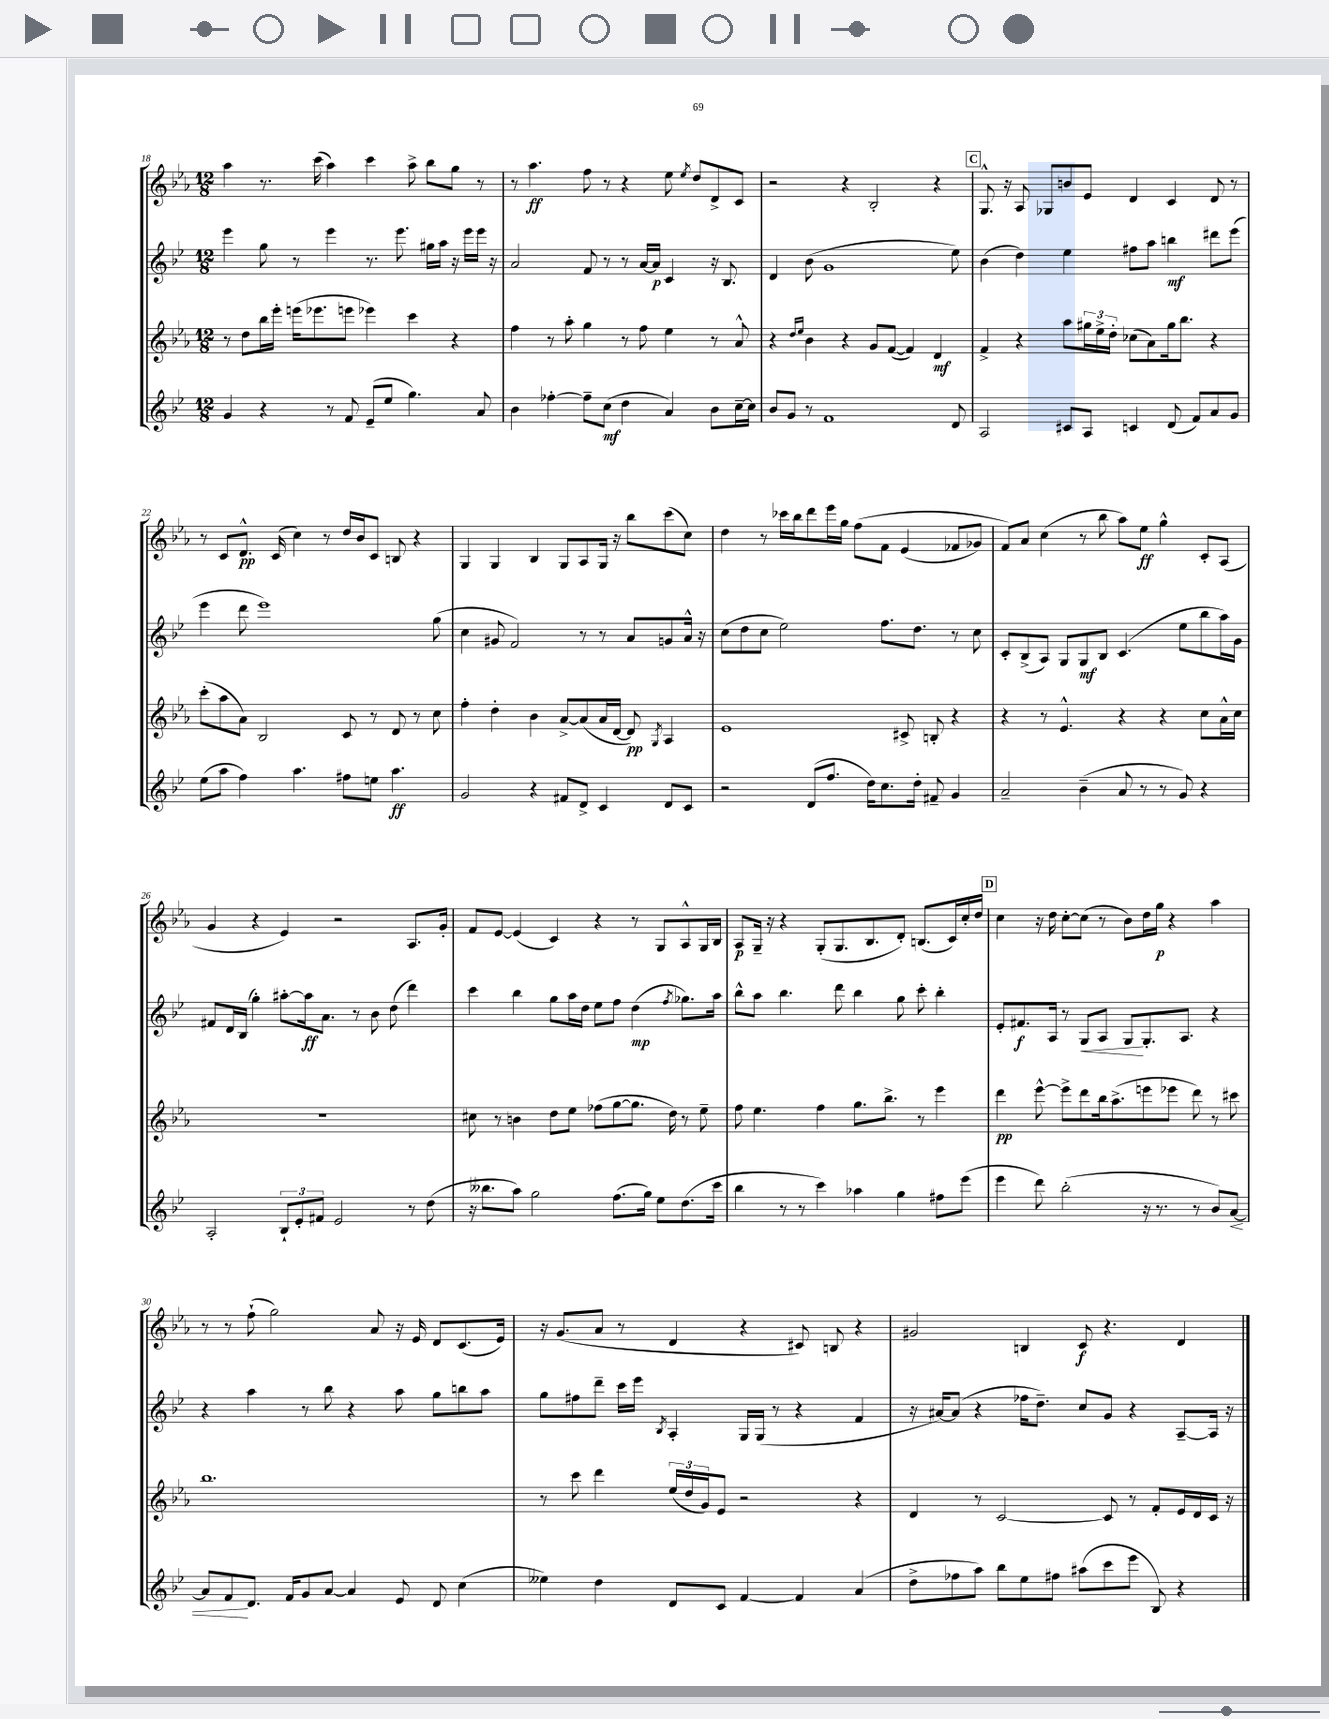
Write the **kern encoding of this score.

**kern	**kern	**kern	**kern
*staff4	*staff3	*staff2	*staff1
*clefG2	*clefG2	*clefG2	*clefG2
*k[b-e-]	*k[b-e-a-]	*k[b-e-]	*k[b-e-a-]
*M12/8	*M12/8	*M12/8	*M12/8
4g	8r	4eee-	4aa-
.	8dd	.	.
4r	16bb-	8gg	8.r
.	16eee-'	.	.
.	(16eee	8r	.
.	8.eee-	.	(16ccc
8r	.	4eee-	4aa-)
8f	8eee	.	.
(8e-~	4eee-)	8.r	4ccc
8ee-	.	.	.
.	.	8.eee-	.
4.gg)	4ccc	.	8aa-^
.	.	16gg#	8bb-
.	.	16aa	.
.	4r	16r	8gg
.	.	16eee-	.
8a	.	16eee-	8r
.	.	16r	.
=	=	=	=
4b-	4ff	2a	8r
.	.	.	4.aa-
[4ff-'	8r	.	.
.	8aa-'	.	.
8ff-~]	4gg	8f	8ff
(8cc	.	8r	8r
4dd	8r	8r	4r
.	8ff	[16a	.
.	.	16a]	.
4a)	4ee-	4c	8ee-
.	.	.	8qee-
.	.	.	8dd
8b-	8r	16r	8d^
.	.	8.B-	.
[16cc~	8a-^^	.	8c
16cc]	.	.	.
=	=	=	=
8b-	4r	4d	2r
8g	.	.	.
.	16qqdd	.	.
.	16qqee-	.	.
8r	4b-	(8b-	.
1f	.	1g	.
.	4r	.	4r
.	8g	.	2B-'
.	([8f	.	.
.	4f])	.	.
.	4d	.	4r
8d	.	8ee-)	.
=	=	=	=
2A	4f^	(4b-	8.G^^
.	.	.	16r
.	4r	4dd)	8A-
.	.	.	8G-
8c#	8aa-	4ee-	8b
8A	24gg#	.	8e-
.	24ee-^	.	.
.	24dd'	.	.
4c	(8cc-	8ff#	4d
.	8a-)	8aa	.
(8d	16gg#	4bb	4c
.	8.bb-	.	.
8f)	.	.	.
8a	4r	8ddd#	8d
8g	.	(8eee-	8r
=	=	=	=
(8ee-	(8ccc'	4eee-	8r
8aa	8aa-	.	8c
4ff)	8a-)	8ddd	8.d^^
.	2B-	1eee-)	.
.	.	.	(16c
4.aa	.	.	4cc)
.	.	.	8r
8ff#	8c	.	16dd
.	.	.	16b-
8ee	8r	.	8c
4.aa	8d	.	8B
.	8r	.	4r
.	8cc	(8gg	.
=	=	=	=
2g	4ff'	4cc	4G
.	4dd'	8g#	4G
.	.	2f)	.
4r	4b-	.	4B-
8f#	[8a-^	.	8G
8d^	(8a-]	8r	8A-
4c	16a-	8r	16G
.	[16d	.	16r
.	8d])	8a	8bb-
.	8qG	.	.
8d	4A-	8g	(8ccc
8c	.	16a^^	8cc)
.	.	16r	.
=	=	=	=
2r	1e-	(8cc	4dd
.	.	8dd	.
.	.	8cc	8r
.	.	2ee-)	16ccc-
.	.	.	16bb-
(8d	.	.	8ddd
8.ff	.	.	16eee-
.	.	.	16gg
.	.	.	&(8ff
16dd)	.	.	.
8.cc	.	8.ff	8f
.	8c#^	.	(4e-
16dd'	.	8.dd	.
8f#~	8B'	.	.
4g	4r	8r	8f-
.	.	8cc	8g-)
=	=	=	=
2a~	4r	8c'	8f&)
.	.	(8B-^	8a-
.	8r	8A)	(4cc
.	4.e-^^	8G	.
(4b-~	.	8G	8r
.	.	8B-	8bb-
8a	4r	(4.c	8aa-)
8r	.	.	8ee-
8r	4r	.	4gg^^
8g)	.	8ee-	.
4r	8cc	8bb-	8c'
.	16a-^^	16aa)	(8A-
.	16cc	16g	.
=	=	=	=
2A'	1.r	8f#	4g
.	.	16d	.
.	.	(16B-	.
.	.	4gg')	4r
12B-`	.	[8aa#'	4e-)
12e-'	.	.	.
.	.	16aa#]	.
12f#	.	.	.
.	.	8.a	.
2e-	.	.	2r
.	.	8r	.
.	.	8b-	.
.	.	(8dd	.
8r	.	4ddd)	8.A-
(8dd	.	.	.
.	.	.	16g'
=	=	=	=
16r	8cc#	4ccc	8f
8.bb--	.	.	.
.	8r	.	[8e-
8aa)	4b	4bb-	(4e-]
2gg	.	.	.
.	8dd	8gg	4c)
.	8ee-	16aa	.
.	.	16dd	.
.	(8ff-	8ee-	4r
(8.ff	[8gg	8ff	.
.	8.gg]	(4dd	8r
16gg)	.	.	.
8ee-	.	.	8G
.	16dd)	.	.
.	.	8qff	.
(8.dd	8r	8.gg-)	8A-^^
.	8ee-~	.	16G
16ccc	.	16aa	16B-
=	=	=	=
4bb-	8ff	8bb-^^	8A-
.	4.ee-	8aa	16G~
.	.	.	16r
8r	.	4.bb-	4r
8r	.	.	.
4ccc)	4ff	.	(8G'
.	.	8ddd	8.G
4aa-	8.gg	4bb-	.
.	.	.	8.B-
.	8.bb-^	.	.
4gg	.	8gg	8d')
.	8r	8ccc'	(8.B
8ff#	4eee-	4bb-'	.
.	.	.	16c)
(8eee-	.	.	16cc'
.	.	.	16dd
=	=	=	=
4eee-	4ddd	8e-'	4cc
.	.	8.f#	.
8ddd)	[8eee-^^	.	16r
.	.	16A	16dd
(2bb-'	8eee-^]	8r	[8cc'
.	8ddd	8G	(8cc]
.	16bb-	8A	8r
.	(8.aa-^	.	.
.	.	8G	8b-)
16r	8eee	8.G'	16dd
8.r	.	.	16gg
.	8eee-	.	4r
.	.	8.A	.
8r	8ddd)	.	.
8b-)	8r	4r	4aa-
[8a	8ccc#	.	.
=	=	=	=
8a]	1.bb-	4r	8r
8f	.	.	8r
8.d	.	4aa	(8ff`
.	.	.	2gg)
16f	.	.	.
8g	.	8r	.
[8a	.	8bb-	.
4a]	.	4r	.
.	.	.	8a-
8e-	.	8aa	16r
.	.	.	16e-
8d	.	8gg	8d
(4cc	.	8bb	(8.c
.	.	8aa	.
.	.	.	16e-)
=	=	=	=
4ee--)	8r	8gg	16r
.	.	.	(8.g
.	8ccc	8ff#	.
4dd	4ddd	8ddd~	8a-
.	.	16ccc	8r
.	.	16eee-	.
.	.	8qB-	.
8d	(24ee-	4A'	4d
.	24dd	.	.
.	24g)	.	.
8c	8e-	.	.
[4f	2r	16G	4r
.	.	(16G	.
.	.	8r	.
4f]	.	4r	8c#)
.	.	.	8B
(4a	4r	4f	4r
=	=	=	=
8dd^	4d	16r	2g#
.	.	[16a#)	.
8ff-	.	(8a#]	.
8aa)	8r	4r	.
8bb-	[2c	.	.
8ee-	.	16ff-	4B
.	.	8.dd~)	.
8ff#	.	.	.
(8aa#	.	8cc	8c
8ccc	8c]	8g	4.r
8eee-	8r	4r	.
8B-)	8f'	.	.
4r	16e-	[8A~	4d
.	16d	.	.
.	16c	16A]	.
.	16r	16r	.
==	==	==	==
*-	*-	*-	*-
